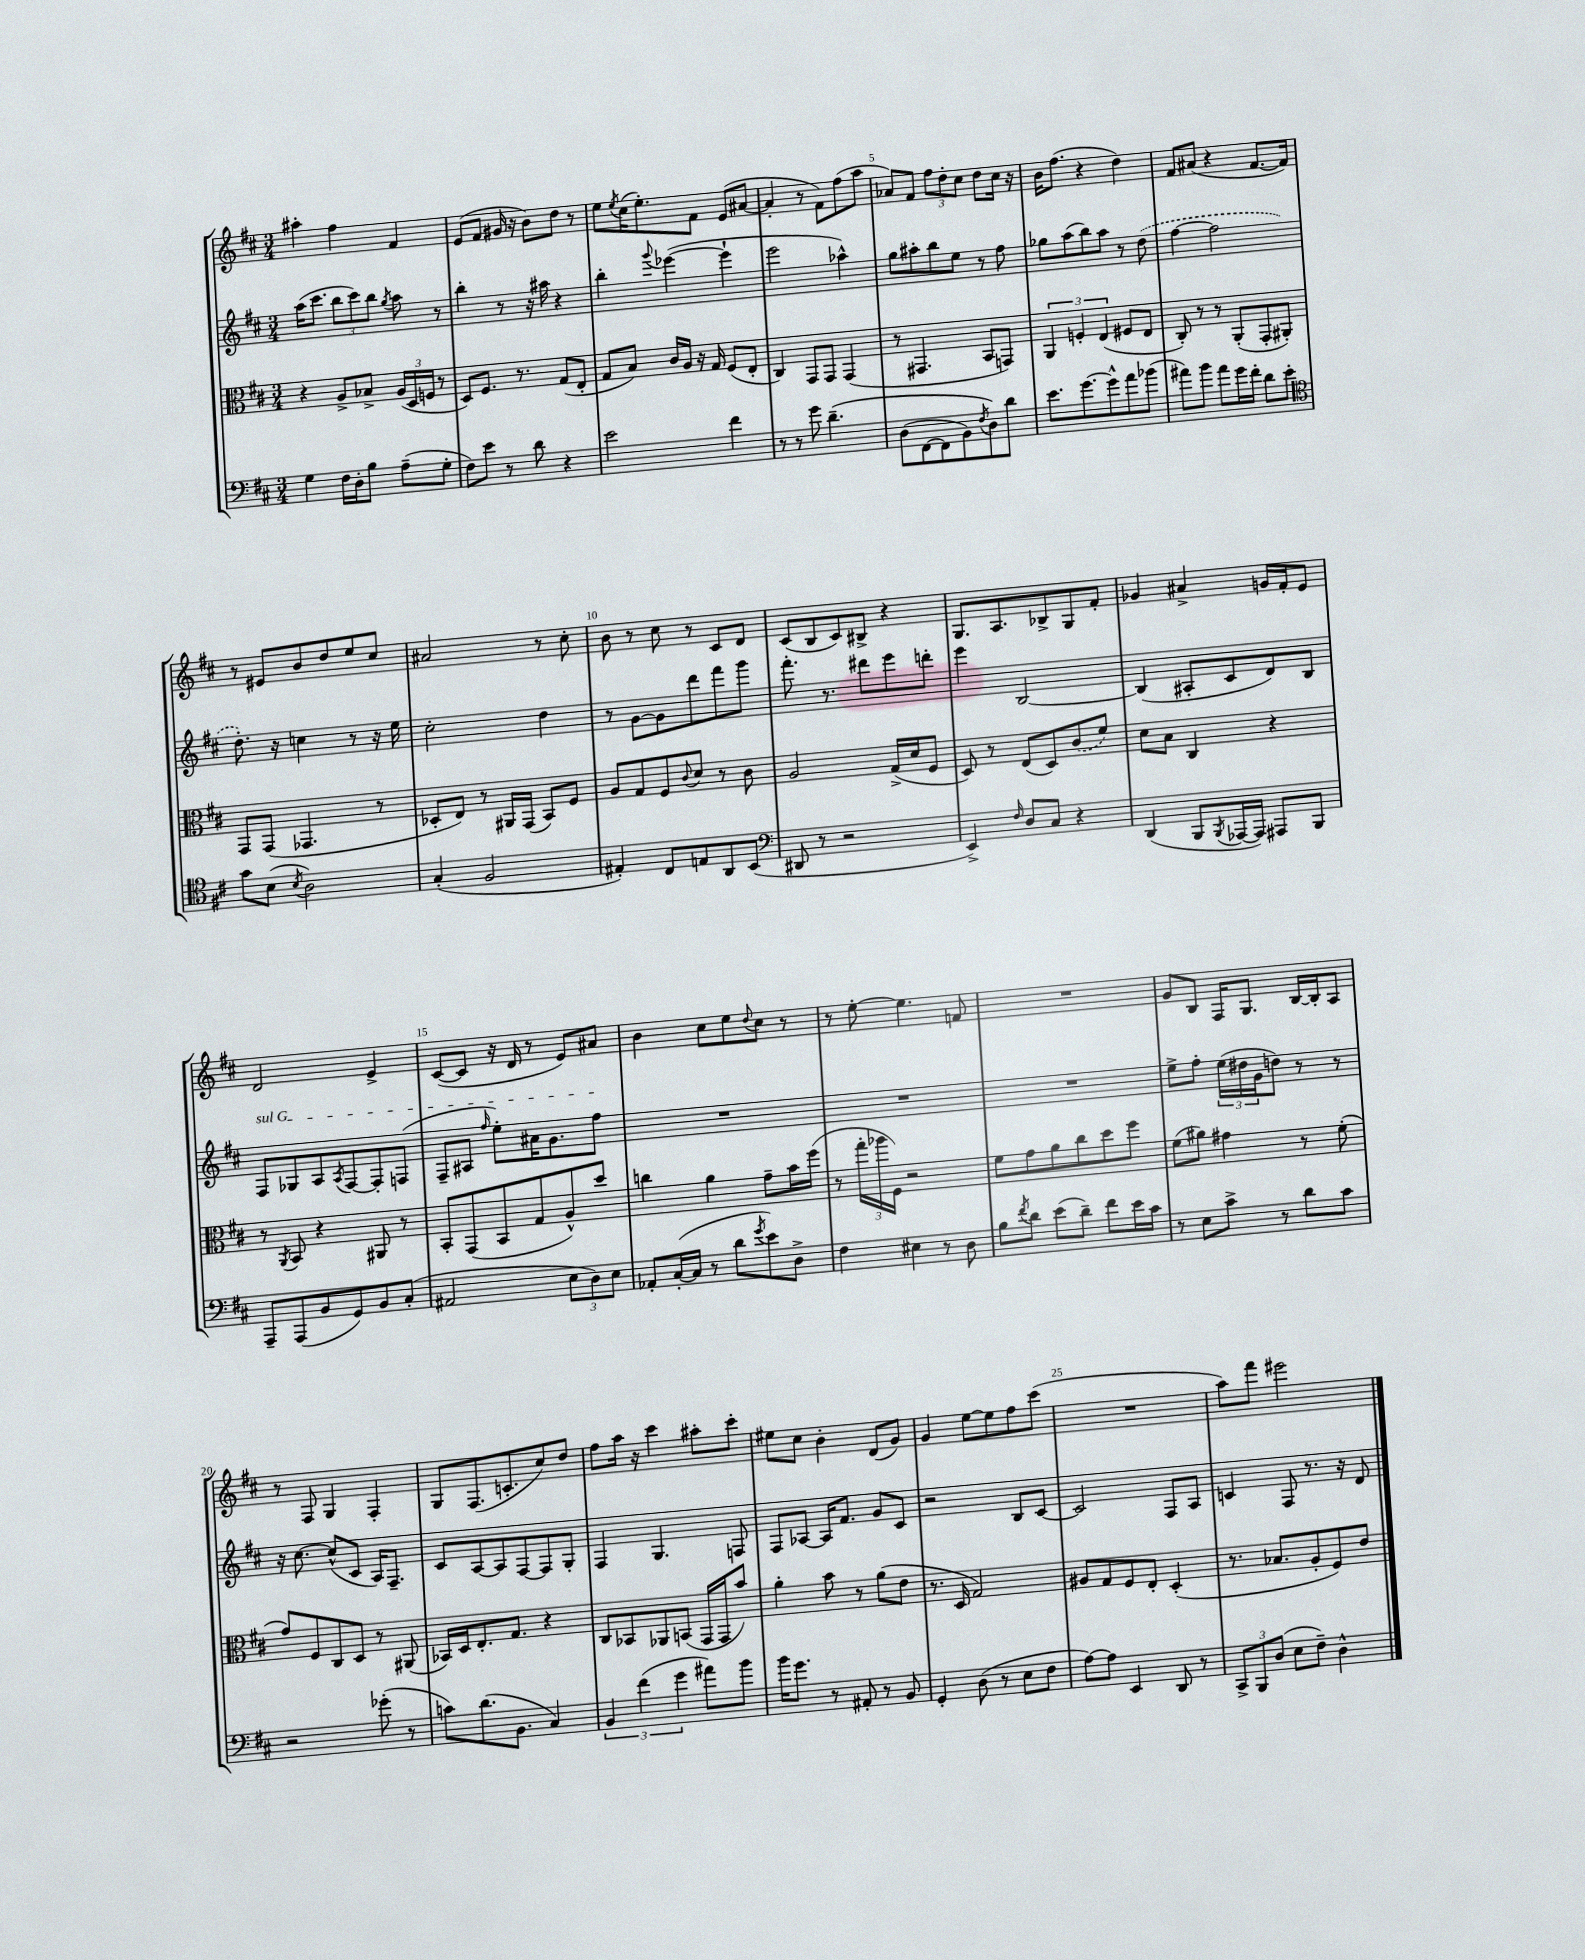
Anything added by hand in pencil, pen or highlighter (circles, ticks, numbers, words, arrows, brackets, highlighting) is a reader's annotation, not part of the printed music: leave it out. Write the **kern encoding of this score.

**kern	**kern	**kern	**kern
*staff4	*staff3	*staff2	*staff1
*clefF4	*clefC3	*clefG2	*clefG2
*k[f#c#]	*k[f#c#]	*k[f#c#]	*k[f#c#]
*M3/4	*M3/4	*M3/4	*M3/4
4G	4r	(16aa	4aa#'
.	.	8.ccc#	.
16F#	8A^	12bb	4ff#
16D'	.	.	.
.	.	12ccc#)	.
8B	8B-^	.	.
.	.	12bb	.
.	.	8qgg	.
(8A~	(24A	8aa	4f#
.	24D	.	.
.	24F	.	.
8G'	8r	8r	.
=	=	=	=
8F#)	8D)	4bb'	(8e
8e	8.F#	.	8f#
8r	.	8r	16g#
.	8.r	.	16r
8d	.	16r	8b)
.	.	16aa#	.
4r	(8G	4r	8dd
.	8E'	.	8r
=	=	=	=
2e	8G	4bb'	8ee
.	.	.	8qee
.	8B)	.	(16cc#
.	.	.	8.ee')
.	.	8qqggg	.
.	16c#	([4eee-	.
.	16A	.	.
.	16r	.	8f#
.	16G	.	.
4f#	(8F#	4eee-`]	(8e
.	8E'	.	[8a#
=	=	=	=
8r	4C#)	2eee	4a#']
8r	.	.	.
8g	8GG	.	8r
&(4.d~	8GG	.	8f#)
.	(4GG	4aa-^^)	(8ff#
.	.	.	8aa
=	=	=	=
(8D	8r	8gg	8a-)
[8FF#	4.GG#	8aa#'	8f#
8FF#]	.	8bb	12ff#
.	.	.	12dd'
8BB)	.	8ee	.
.	.	.	12cc#
8qF#	.	.	.
8D&)	8BB	8r	8dd
8d	8GG)	8ff#	16cc#
.	.	.	16r
=	=	=	=
8.e	6AA	8gg-	16b
.	.	.	(8.ff#
.	.	(8aa	.
.	6F'	.	.
[8.g	.	.	.
.	.	8bb)	4r
.	(6E	.	.
8g^^]	.	8aa	.
8a	8F#	8r	4dd)
(8b-	8E	(8dd	.
=	=	=	=
8a#)	8C#')	[4ff#	8f#
8b	8r	.	(8a#
8a#	8r	2ff#]	4r
16g	(8AA'	.	.
16f#'	.	.	.
8d	8GG'	.	[8.f#
8e'	8AA#')	.	.
.	.	.	16f#])
=	=	=	=
*clefC4	*	*	*
8g	8GG	8.dd')	8r
(8B	(8GG	.	8e#
.	.	16r	.
8qB	.	.	.
2A)	4.GG-	4cc	8b
.	.	.	8dd
.	.	8r	8ee
.	8r	16r	8cc#
.	.	16ee	.
=	=	=	=
(4G'	8D-'	2cc#'	2a#
.	8E)	.	.
2F#	8r	.	.
.	16AA#	.	.
.	(16GG	.	.
.	8BB)	4dd	8r
.	8F#	.	8cc#'
=	=	=	=
4E#')	8A	8r	8b
.	8G	[8g	8r
8C#	8F#	8g]	8cc#
.	8qqc#	.	.
8E	8d	8ddd	8r
8AA	8r	8fff#	8c#
(8BB	8c#	8ggg	8d
=	=	=	=
*clefF4	*	*	*
8DD#	2A	8.fff#'	(8c#
8r	.	.	8B
.	.	8.r	.
2r	.	.	8c#)
.	.	8ddd#	8B#^
.	(16G^	8eee	4r
.	16d	.	.
.	8F#	8ddd'	.
=	=	=	=
4EE^)	8D)	4eee	8.G
.	8r	.	.
.	.	.	8.A
16qqF#	.	.	.
8D	(8E	[2B	.
8C#	8D)	.	8B-^
4r	(8c#	.	8G
.	8f#)	.	8f#'
=	=	=	=
(4DD	8d	(4B]	4g-
.	8B	.	.
8BBB	4C#	8A#'	4a#^
8qBBB	.	.	.
[16AAA-	.	8c#	.
16AAA-])	.	.	.
8AAA#	4r	8d)	16g
.	.	.	16f#'
8BBB	.	8B	8e
=	=	=	=
8AAA~	8r	8F#	2d
.	8qAA	.	.
(8AAA	8BB	8G-	.
8BB	4r	8A	.
.	.	8qA	.
8GG)	.	[8F#	.
8BB	8AA#	8F#']	4e^
(8C#'	8r	(8F	.
=	=	=	=
2AA#	8BB'	8F#~	([8c#
.	(8GG	8A#	8c#]
.	.	16qqff#	.
.	8BB	8ee')	16r
.	.	.	16d
.	8G	16a#	8r
.	.	8.g	.
12E	8A^^)	.	8e)
12D)	.	.	.
.	8dd	8ff#	8a#
12E	.	.	.
=	=	=	=
8AA-'	4cc	2.r	4b
([16C#'	.	.	.
16C#]	.	.	.
8r	4a	.	8cc#
8d	.	.	8ee
8qg	.	.	8qqdd
8e)	8g~	.	8cc#
8D^	16b	.	8r
.	(16ff#	.	.
=	=	=	=
4F#	8r	2.r	8r
.	24gg'	.	[8ee'
.	24aa-	.	.
.	24F#)	.	.
4E#	2r	.	4.ee]
8r	.	.	.
8D	.	.	8f
=	=	=	=
8B	8f#	2.r	2.r
8qf#	.	.	.
8d	8g	.	.
(8e	8a	.	.
8d~)	8cc#	.	.
8f#	8dd	.	.
16e	8ff#	.	.
16c#	.	.	.
=	=	=	=
8r	(8f#	8ee^	8g
8E	8a#)	8ff#'	8B
8c#^	4g#	(24ee	16F#
.	.	24dd#	.
.	.	.	8.G
.	.	24g	.
8r	.	8dd)	.
8d	8r	8r	[16B
.	.	.	16B']
8c#	(8f#'	8r	8A
=	=	=	=
2r	8g)	16r	8r
.	.	[8.cc#	.
.	8F#	.	8F#
.	8C#	(8cc#^^]	4G
.	8D	8c#	.
(8g-'	8r	16A)	4F#'
.	.	8.F#~	.
8r	(8AA#	.	.
=	=	=	=
8c)	16BB-)	8c#	8G
.	16D	.	.
(8.d	8.E'	[8A	(8.F#
.	.	8A]	.
8.BB	8.G	.	8.c'
.	.	[8F#	.
4C#)	4r	8F#]	8cc#)
.	.	8G'	8dd
=	=	=	=
6BB	8C#	4F#	8ff#
.	8BB-	.	16aa
(6f#	.	.	.
.	.	.	16r
.	8AA-	4.G	4ccc#
6g	.	.	.
.	(8BB	.	.
8a#)	16GG	.	8aa#'
.	16GG	.	.
8b	8b)	8F	8ccc#'
=	=	=	=
16b	4a'	8F#	8ee#
8.g	.	.	.
.	.	[8A-	8cc#
8r	8b	16A-]	4b'
.	.	8.f#	.
8AA#'	8r	.	.
8r	(8a	8g	(8d
8BB	8e	8c#	8g)
=	=	=	=
4GG'	8.r	2r	4g
.	16D	.	.
(8D	2G)	.	[8ee
8r	.	.	8ee]
8E	.	8B	8ff#
8F#	.	[8c#	(8ccc#
=	=	=	=
[8A)	8A#	2c#]	2.r
8A]	8G	.	.
4EE	8F#	.	.
.	8E'	.	.
8DD	(4D'	8F#	.
8r	.	8A	.
=	=	=	=
12CC#^	8.r	4c	8aa)
12BBB	.	.	.
.	.	.	8fff#
(12D	.	.	.
.	8.B-	.	.
8E	.	8F#	2eee#
8F#~)	8A'	8.r	.
4D^^	8F#)	.	.
.	.	16r	.
.	8e	8d	.
==	==	==	==
*-	*-	*-	*-
